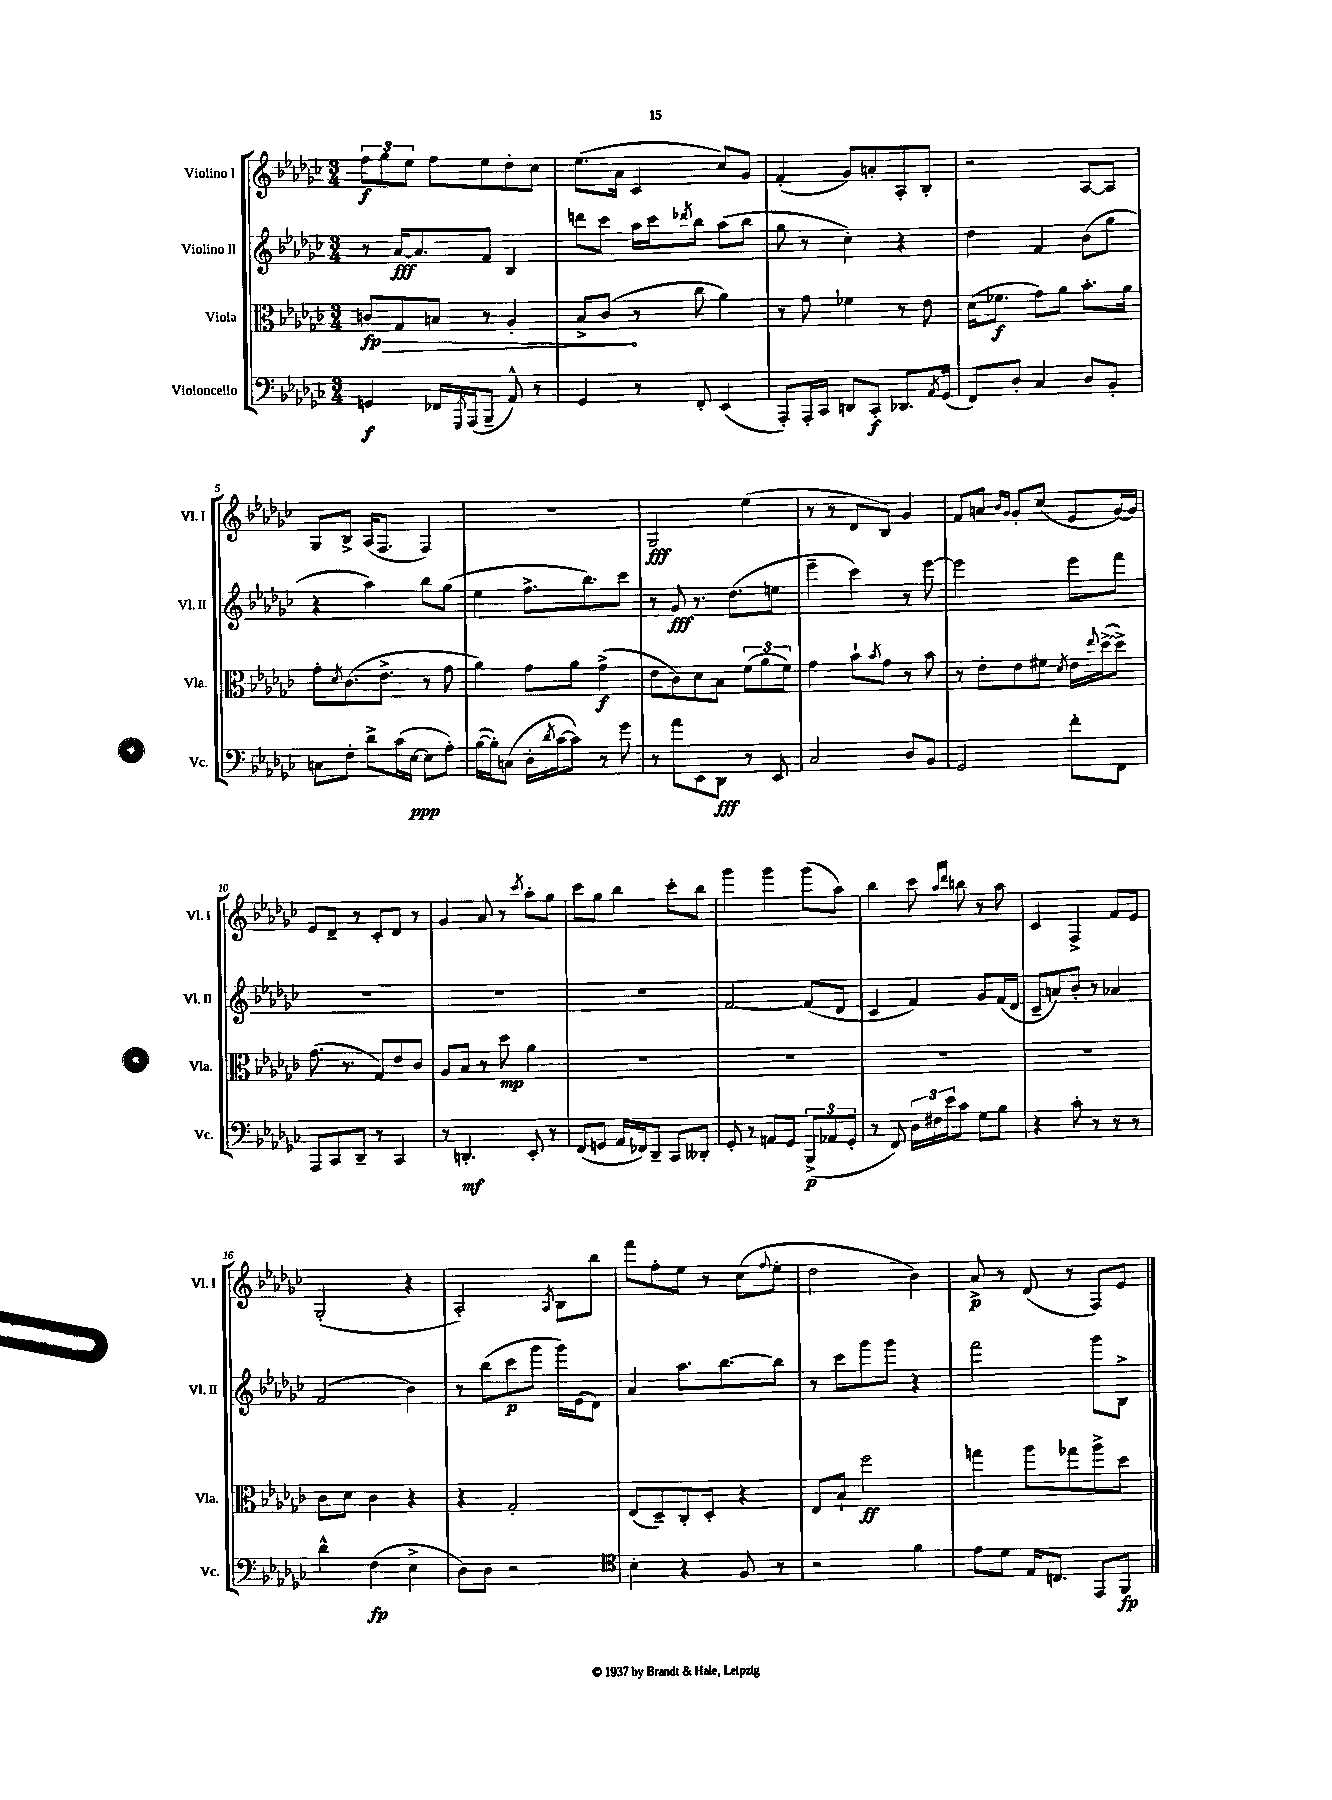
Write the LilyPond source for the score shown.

<<
\new StaffGroup <<
\new Staff = "s0" \with { instrumentName = "Violino I" shortInstrumentName = "Vl. I" } {
    \clef treble \key ges \major \numericTimeSignature \time 3/4
    \tuplet 3/2 { f''8\f ges''8 ees''8 } f''8 ees''8 des''8-. ces''8 |
    ees''8.( aes'16 ces'4 ces''8) ges'8 |
    f'4-.( ges'8) a'8-. aes8-. bes8-. |
    r2 aes8~ aes8 |
    ges8 bes8-> aes16( f8. f4) |
    R2. |
    ges2\fff ees''4( |
    r8 r8 des'8 bes8) ges'4 |
    f'8 a'8 \grace { bes'16 ges'16 } ges'8-. ces''8( ees'8 ges'16~) ges'16 |
    ees'8 des'8-- r8 ces'8-. des'8 r8 |
    ges'4 aes'8 r8 \acciaccatura { ces'''8 } aes''8-. ges''8 |
    ces'''8 ges''8 bes''4 ces'''8-. bes''8 |
    ges'''4 ges'''4 ges'''8( aes''8) |
    bes''4 ces'''8 \grace { aes''16 des'''16 } b''8 r8 aes''8 |
    ces'4 f4-> f'8 ees'8 |
    ges2-.( r4 |
    aes2-.) \acciaccatura { aes8 } bes8 bes''8 |
    f'''8 f''8-. ees''8 r8 ces''8( \appoggiatura { f''8 } ees''8-. |
    des''2 bes'4) |
    aes'8->\p r8 des'8( r8 f8) ees'8 \bar "|." |
}
\new Staff = "s1" \with { instrumentName = "Violino II" shortInstrumentName = "Vl. II" } {
    \clef treble \key ges \major \numericTimeSignature \time 3/4
    r8 aes'16~\fff aes'8. f'8 bes4 |
    d'''8 ces'''8 aes''16 ces'''16 \acciaccatura { des'''8 } bes''8 aes''8( bes''8 |
    ges''8 r8 ces''4-.) r4 |
    des''4 f'4 bes'8( ges''8 |
    r4 aes''4) bes''8 ges''8( |
    ees''4 f''8.-> bes''8.) ces'''8 |
    r8 ges'8\fff r8. des''8.( e''8 |
    ees'''4-- ces'''4) r8 ees'''8~ |
    ees'''2 ees'''8 f'''8 |
    R2. |
    R2. |
    R2. |
    f'2~ f'8( des'8 |
    ces'4 f'4) ges'8 f'16( des'16 |
    ces'8-- a'8) bes'8-. r8 aes'4 |
    f'2( bes'4) |
    r8 bes''8( ces'''8\p ges'''8 ges'''16) ees'16( des'8) |
    aes'4 aes''8. bes''8.~ bes''8 |
    r8 ces'''8 ges'''8 ges'''8 r4 |
    f'''2 ges'''8 bes8-> \bar "|." |
}
\new Staff = "s2" \with { instrumentName = "Viola" shortInstrumentName = "Vla." } {
    \clef alto \key ges \major \numericTimeSignature \time 3/4
    \once \override Hairpin.circled-tip = ##t c'8\fp\> ges8 b8 r8 aes4-. |
    bes8-> ces'8\!( r8 ces''8 aes'4) |
    r8 ges'8 fes'4 r8 ees'8 |
    des'16( fes'8.\f ges'8) aes'8 bes'8.-. aes'16 |
    ges'8-. \acciaccatura { des'8 } ces'8.( ees'8.-> r8 ges'8 |
    aes'4) ges'8 aes'8 ges'4->\f( |
    ees'8 ces'8) des'8 bes8 \tuplet 3/2 { f'8( aes'8 f'8) } |
    ges'4 bes'8-! \acciaccatura { bes'8 } ges'8 r8 bes'8 |
    r8 ees'8-. ees'8 fis'8 \acciaccatura { des'8 } ees'16 \appoggiatura { ees''8 } des''16~->( des''8->) |
    ges'8.( r8. ges8) ees'8 ces'8 |
    aes8 bes8 r8 des''8\mp aes'4 |
    R2. |
    R2. |
    R2. |
    R2. |
    ces'8 des'8 ces'4 r4 |
    r4 ges2-. |
    ees8( des8--) ces8-. des8-. r4 |
    ees8 bes8-! f''2\ff |
    g''4 aes''8 ges''8 aes''8-> des''8 \bar "|." |
}
\new Staff = "s3" \with { instrumentName = "Violoncello" shortInstrumentName = "Vc." } {
    \clef bass \key ges \major \numericTimeSignature \time 3/4
    g,4\f fes,16 \acciaccatura { ges,,8 } aes,,16( bes,,8-- aes,8-^) r8 |
    ges,4 r8 f,8-. ees,4( |
    aes,,8-.) aes,,16-. ces,16 d,8 ces,8-.\f des,8. \acciaccatura { aes,8 } ges,16( |
    f,8) des8-. ces4 des8 bes,8-. |
    c8 f8-. des'8-> ces'16( ees16~\ppp ees8 aes8-.) |
    bes16~( bes16-.) c8( des16-. \acciaccatura { des'8 } ces'16~ ces'8) r8 ges'8 |
    r8 aes'8 ees,8 des,8\fff r8 ees,8 |
    ces2 des8 bes,8 |
    ges,2 f'8-. f,8 |
    aes,,8 ces,8 des,8-- r8 ces,4 |
    r8 d,4.-.\mf ees,8-. r8 |
    f,8( g,8 aes,16 fes,16) des,8-- ces,8 deses,8-. |
    ges,8-. r8 a,8 ges,8 \tuplet 3/2 { bes,,8->\p( aes,8 ges,8-. } |
    r8 f,8) \tuplet 3/2 { des16 fis16 ees'16 } ces'8 ges8 bes8 |
    r4 ces'8-. r8 r8 r8 |
    des'4-^ f4\fp( ees4-> |
    des8) des8 r2 |
    \clef tenor bes4-. r4 f8 r8 |
    r2 f'4 |
    ees'8 des'8 ees16 c8. ees,8 f,8\fp \bar "|." |
}
>>
>>
